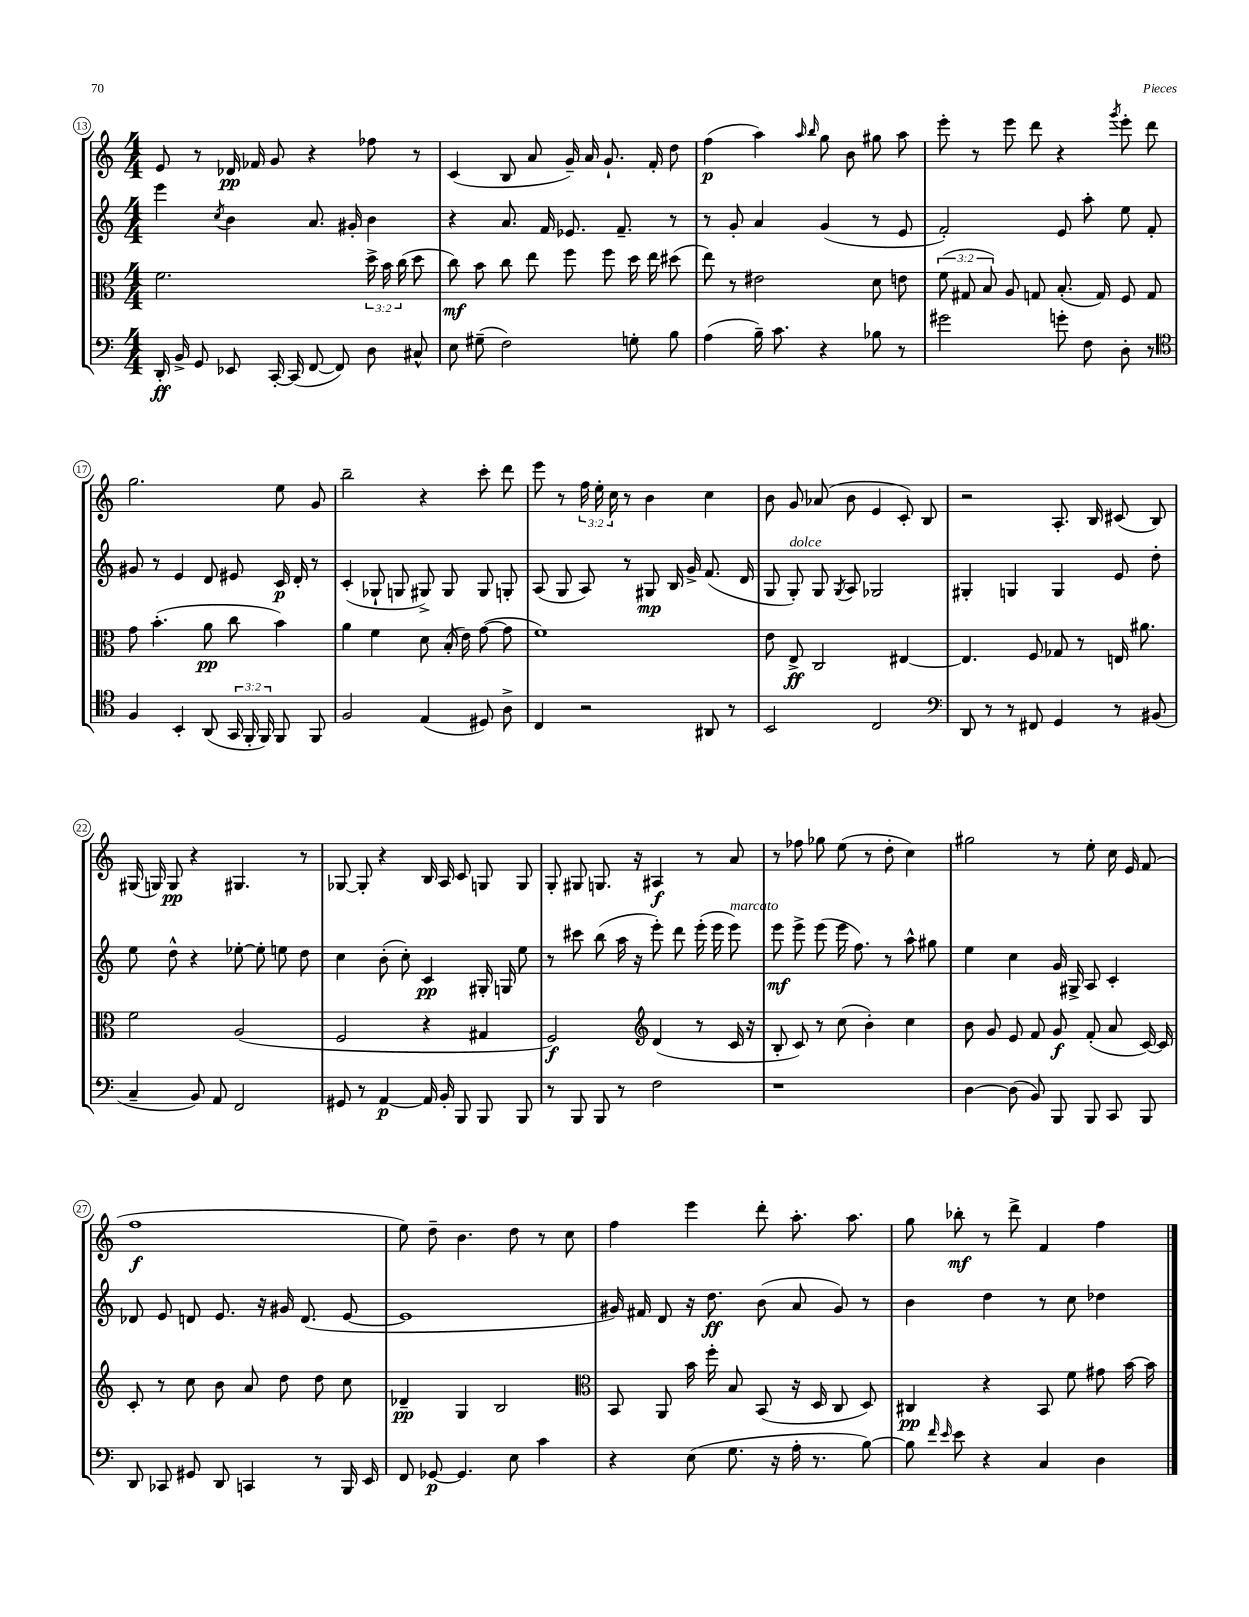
<<
\new StaffGroup <<
\new Staff = "s0" {
    \clef treble \key c \major \numericTimeSignature \time 4/4 \override Staff.TupletNumber.text = #tuplet-number::calc-fraction-text
    \autoBeamOff e'8 r8 des'16\pp fes'16 g'8 r4 fes''8 r8 |
    c'4( b8 a'8 g'16--) a'16 g'8.-! f'16-. d''8 |
    f''4\p( a''4) \grace { a''16 b''16 } g''8 b'8 gis''8 a''8 |
    e'''8-. r8 e'''8 d'''8 r4 \acciaccatura { g'''8 } e'''8-. d'''8 |
    g''2. e''8 g'8 |
    b''2-- r4 c'''8-. d'''8 |
    e'''8 r8 \tuplet 3/2 { f''16 e''16-. c''16 } r8 b'4 c''4 |
    b'8 g'8 aes'8( b'8 e'4 c'8-.) b8 |
    r2 a8.-. b16 cis'8( b8) |
    gis16( g16) g8\pp r4 gis4. r8 |
    ges8~ ges8-. r4 b16 a16 c'8 g8 g8 |
    g8-. gis8 g8. r16 ais4\f r8 a'8 |
    r8 fes''8 ges''8 e''8( r8 d''8-. c''4) |
    gis''2 r8 e''8-. c''16 e'16 f'8( |
    f''1\f |
    e''8) d''8-- b'4. d''8 r8 c''8 |
    f''4 e'''4 d'''8-. a''8.-. a''8. |
    g''8 bes''8-.\mf r8 d'''8-> f'4 f''4 \bar "|." |
}
\new Staff = "s1" {
    \clef treble \key c \major \numericTimeSignature \time 4/4
    \autoBeamOff e'''4 \acciaccatura { c''8 } b'4 a'8. gis'16-. b'4 |
    r4 a'8. f'16 ees'8. f'8.-- r8 |
    r8 g'8-. a'4 g'4( r8 e'8 |
    f'2-.) e'8 a''8-. e''8 f'8-. |
    gis'8 r8 e'4 d'8 eis'8 c'16\p d'16-. r8 |
    c'4-.( ges8-! g8 gis8->) gis8 gis8 g8-. |
    a8( g8 a8) r8 gis8\mp b16 g'16-> f'8.( d'16 |
    g8 g8-.^\markup { \italic "dolce" }) g8 \acciaccatura { g8 } a8 ges2 |
    gis4-. g4 g4 e'8 d''8-. |
    e''8 d''8-^ r4 ees''8~-. ees''8-. e''8 d''8 |
    c''4 b'8-.( c''8-.) c'4\pp gis16-. g16 e''8 |
    r8 cis'''8 b''8( a''16 r16 e'''8-.) d'''8 e'''16-.( e'''16 e'''8^\markup { \italic "marcato" }) |
    e'''8\mf e'''8-> e'''8( e'''16 f''8.) r8 a''8-^ gis''8 |
    e''4 c''4 g'16 gis16-> a8 c'4-. |
    des'8 e'8 d'8 e'8. r16 gis'16 d'8.( e'8~ |
    e'1 |
    gis'16) fis'16 d'8 r16 d''8.\ff b'8( a'8 gis'8) r8 |
    b'4 d''4 r8 c''8 des''4 \bar "|." |
}
\new Staff = "s2" {
    \clef alto \key c \major \numericTimeSignature \time 4/4 \override Staff.TupletNumber.text = #tuplet-number::calc-fraction-text
    \autoBeamOff f'2. \tuplet 3/2 { d''16-> b'16 c''16( } d''8 |
    c''8\mf) b'8 c''8 e''8 f''8 f''8 d''16 e''16 dis''8( |
    e''8) r8 eis'2 d'8 e'8 |
    \tuplet 3/2 { f'8( gis8 b8) } a8 g8 b8.-.( g16) f8 g8 |
    g'8 b'4.-.( a'8\pp c''8 b'4) |
    a'4 f'4 d'8 b16-.( e'16) g'8~( g'8 |
    f'1) |
    e'8 e8->\ff c2 eis4~ |
    eis4. f8 ges8 r8 e16 ais'8. |
    f'2 a2( |
    f2 r4 gis4 |
    f2\f) \clef treble d'4( r8 c'16 r16 |
    b8-. c'8) r8 c''8( b'4-.) c''4 |
    b'8 g'8 e'8 f'8 g'8\f f'8-.( a'8 c'16~) c'16 |
    c'8-. r8 c''8 b'8 a'8 d''8 d''8 c''8 |
    des'4--\pp g4 b2 |
    \clef alto b,8 a,8 b'16 f''16-. b8 b,8( r16 d16 c8 d8) |
    cis4\pp r4 b,8 f'8 gis'8 b'16~ b'16 \bar "|." |
}
\new Staff = "s3" {
    \clef bass \key c \major \numericTimeSignature \time 4/4 \override Staff.TupletNumber.text = #tuplet-number::calc-fraction-text
    \autoBeamOff d,16-.\ff b,16-> g,8 ees,8 c,16~-. c,16( f,8~ f,8) d8 cis8-^ |
    e8 gis8--( f2) g8-. b8 |
    a4( b16--) c'8. r4 bes8 r8 |
    gis'2 g'8-. f8 d8-. r8 |
    \clef tenor f4 b,4-. a,8( \tuplet 3/2 { g,16 f,16-. f,16) } f,8 f,8 |
    f2 e4( dis8) a8-> |
    c4 r2 ais,8 r8 |
    b,2 c2 |
    \clef bass d,8 r8 r8 fis,8 g,4 r8 bis,8( |
    c4-- b,8) a,8 f,2 |
    gis,8 r8 a,4~\p a,16 b,16-. b,,8 b,,8 b,,8 |
    r8 b,,8 b,,8 r8 f2 |
    r1 |
    d4~ d8( b,8) b,,8 b,,8 c,8 b,,8 |
    d,8 ces,8 gis,8 d,8 c,4 r8 b,,16 e,16 |
    f,8 ges,8~\p ges,4. e8 c'4 |
    r4 e8( g8. r16 a16-. r8. b8~) |
    b8 \grace { f'16 e'16 } e'8 r4 c4 d4 \bar "|." |
}
>>
>>
\layout { \context { \Score currentBarNumber = #13 \override BarNumber.stencil = #(make-stencil-circler 0.1 0.3 ly:text-interface::print) } }
